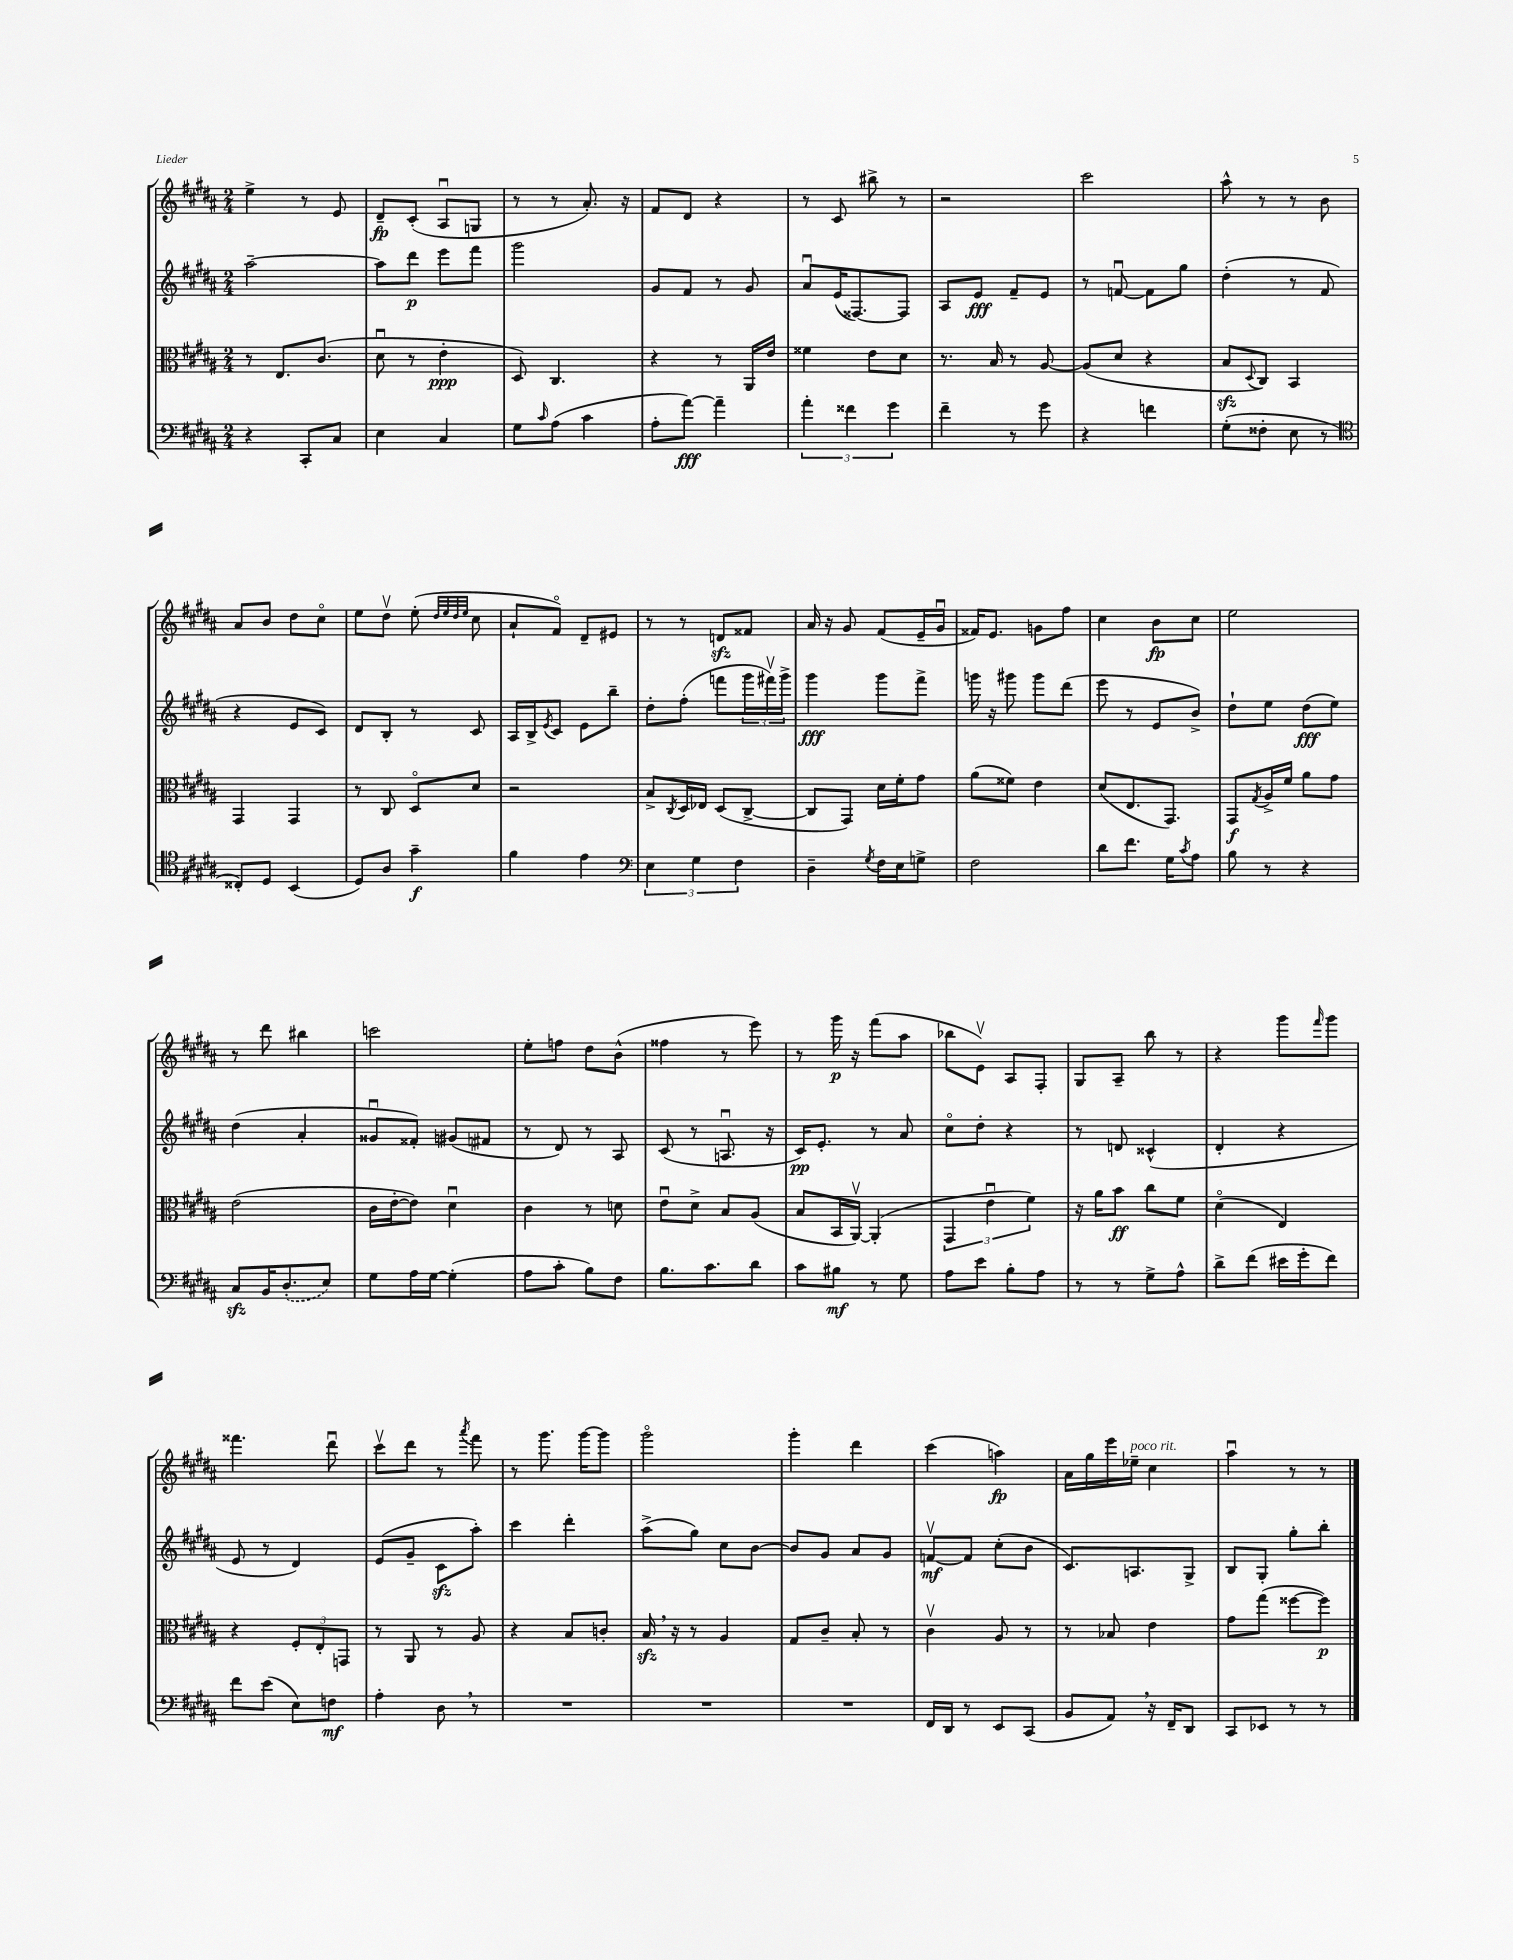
<<
\new StaffGroup <<
\new Staff = "s0" {
    \clef treble \key b \major \numericTimeSignature \time 2/4
    e''4-> r8 e'8 |
    dis'8--\fp cis'8-.( ais8\downbow g8 |
    r8 r8 ais'8.-.) r16 |
    fis'8 dis'8 r4 |
    r8 cis'8 bis''8-> r8 |
    r2 |
    cis'''2 |
    ais''8-^ r8 r8 b'8 |
    ais'8 b'8 dis''8 cis''8\flageolet |
    e''8 dis''8\upbow e''8-.( \grace { dis''32 e''32 dis''32 e''32 } cis''8 |
    ais'8-! fis'8\flageolet) dis'8-- eis'8 |
    r8 r8 d'8\sfz fisis'8 |
    ais'16 r16 gis'8 fis'8( e'16-- gis'16\downbow |
    fisis'16) e'8. g'8 fis''8 |
    cis''4 b'8\fp cis''8 |
    e''2 |
    r8 dis'''8 bis''4 |
    c'''2 |
    e''8-. f''8 dis''8 b'8-^( |
    fisis''4 r8 e'''8) |
    r8 gis'''16\p r16 fis'''8( ais''8 |
    bes''8 e'8\upbow) ais8 fis8-. |
    gis8 ais8-- b''8 r8 |
    r4 gis'''8 \grace { fis'''16 } gis'''8 |
    fisis'''4. dis'''8\downbow |
    cis'''8\upbow dis'''8 r8 \acciaccatura { ais'''8 } fis'''8 |
    r8 gis'''8. gis'''16~ gis'''8 |
    gis'''2\flageolet |
    gis'''4-. dis'''4 |
    cis'''4( a''4\fp) |
    ais'16 gis''16 e'''16 ees''16--^\markup { \italic "poco rit." } cis''4 |
    ais''4\downbow r8 r8 \bar "|." |
}
\new Staff = "s1" {
    \clef treble \key b \major \numericTimeSignature \time 2/4
    ais''2~-- |
    ais''8 dis'''8\p e'''8 fis'''8 |
    gis'''2 |
    gis'8 fis'8 r8 gis'8 |
    ais'8\downbow e'16( fisis8.~) fisis8 |
    ais8 e'8\fff fis'8-- e'8 |
    r8 f'8~\downbow f'8 gis''8 |
    dis''4-.( r8 fis'8 |
    r4 e'8 cis'8) |
    dis'8 b8-. r8 cis'8 |
    ais16 b16-> \acciaccatura { e'8 } cis'8 e'8 b''8-- |
    dis''8-. fis''8-.( f'''8 \tuplet 3/2 { gis'''16 fis'''16\upbow) gis'''16-> } |
    gis'''4\fff gis'''8 fis'''8-> |
    g'''16 r16 gis'''8 gis'''8 dis'''8( |
    e'''8 r8 e'8 b'8->) |
    dis''8-! e''8 dis''8\fff( e''8) |
    dis''4( ais'4-. |
    gisis'8\downbow fisis'8-.) gis'8( fis'8 |
    r8 dis'8) r8 ais8 |
    cis'8( r8 a8.\downbow r16 |
    cis'16\pp) e'8.-. r8 ais'8 |
    cis''8\flageolet dis''8-. r4 |
    r8 d'8 cisis'4-^( |
    dis'4-. r4 |
    e'8 r8 dis'4) |
    e'8( gis'8-- cis'8\sfz ais''8-.) |
    cis'''4 dis'''4-. |
    ais''8->( gis''8) cis''8 b'8~ |
    b'8 gis'8 ais'8 gis'8 |
    f'8~\upbow\mf f'8 cis''8-.( b'8 |
    cis'8.) a8. gis8-> |
    b8 gis8-. gis''8-. b''8-. \bar "|." |
}
\new Staff = "s2" {
    \clef alto \key b \major \numericTimeSignature \time 2/4
    r8 e8. cis'8.( |
    dis'8\downbow r8 e'4-.\ppp |
    dis8) cis4. |
    r4 r8 ais,16 e'16 |
    fisis'4 e'8 dis'8 |
    r8. b16 r8 ais8~ |
    ais8( dis'8 r4 |
    b8\sfz \appoggiatura { dis8 } cis8) b,4 |
    gis,4 gis,4 |
    r8 cis8 dis8\flageolet dis'8 |
    r2 |
    b8-> \acciaccatura { cis8 } dis16 ees16 dis8( cis8~-> |
    cis8 gis,8) dis'16 fis'16-. gis'8 |
    ais'8( fisis'8) e'4 |
    dis'8( e8. gis,8.) |
    gis,8\f \acciaccatura { gis8 } ais16-> fis'16 ais'8 gis'8 |
    e'2( |
    cis'16 e'16~-. e'8) dis'4\downbow |
    cis'4 r8 d'8 |
    e'8\downbow dis'8-> b8 ais8( |
    b8 b,16 ais,16~\upbow) ais,4-.( |
    \tuplet 3/2 { gis,4 e'4\downbow fis'4) } |
    r16 ais'16 b'8\ff cis''8 fis'8 |
    dis'4\flageolet( e4) |
    r4 \tuplet 3/2 { fis8-. e8-. g,8 } |
    r8 ais,8 r8 ais8 |
    r4 b8 c'8-. |
    b16\sfz \breathe r16 r8 ais4 |
    gis8 cis'8-- b8-. r8 |
    cis'4\upbow ais8 r8 |
    r8 bes8 e'4 |
    gis'8 gis''8( fisis''8~ fisis''8\p) \bar "|." |
}
\new Staff = "s3" {
    \clef bass \key b \major \numericTimeSignature \time 2/4
    r4 cis,8-. cis8 |
    e4 cis4 |
    gis8 \grace { cis'16 } ais8( cis'4 |
    ais8-. ais'8~\fff) ais'4-- |
    \tuplet 3/2 { ais'4-. fisis'4 gis'4 } |
    fis'4-- r8 gis'8 |
    r4 f'4 |
    gis8-.( fisis8-. e8 r8 |
    \clef tenor cisis8-.) dis8 b,4( |
    dis8) ais8 gis'4--\f |
    fis'4 e'4 |
    \clef bass \tuplet 3/2 { e4 gis4 fis4 } |
    dis4-- \acciaccatura { gis8 } fis16 e16 g8-> |
    fis2 |
    dis'8 fis'8. gis16 \acciaccatura { cis'8 } ais8 |
    b8 r8 r4 |
    cis8\sfz b,16 \once \slurDashed dis8.-.( e8) |
    gis8 ais16 gis16~ gis4-.( |
    ais8 cis'8-. b8) fis8 |
    b8. cis'8. dis'8 |
    cis'8 bis8\mf r8 gis8 |
    ais8 e'8 b8-. ais8 |
    r8 r8 gis8-> ais8-^ |
    dis'8-> fis'8( eis'16 gis'16-. fis'8) |
    fis'8 e'8( e8) f8\mf |
    ais4-. dis8 \breathe r8 |
    R2 |
    R2 |
    R2 |
    fis,16 dis,16 r8 e,8 cis,8( |
    b,8 ais,8) \breathe r16 fis,16-- dis,8 |
    cis,8 ees,8 r8 r8 \bar "|." |
}
>>
>>
\layout { \context { \Score \remove "Bar_number_engraver" } }
